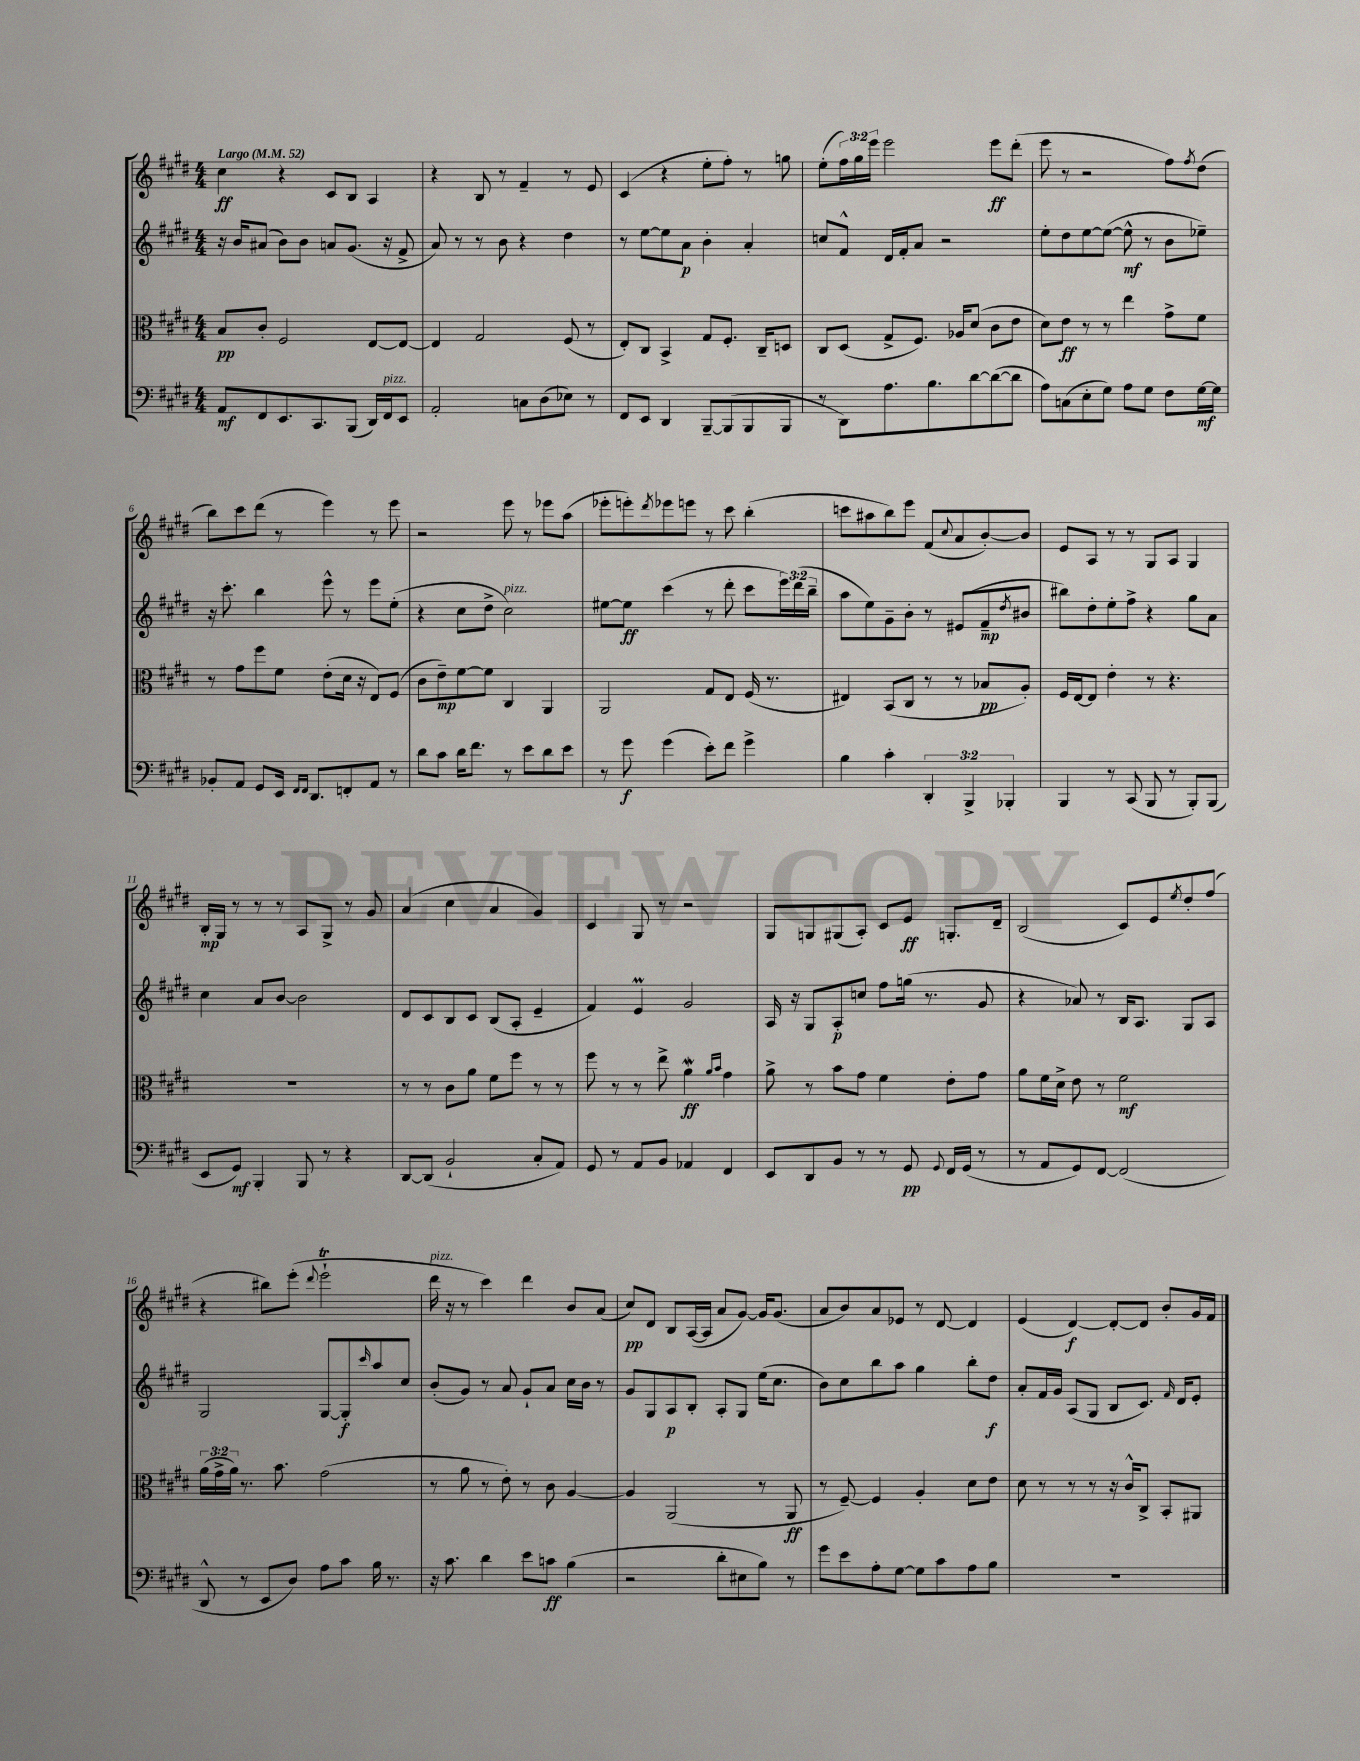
<<
\new StaffGroup <<
\new Staff = "s0" {
    \clef treble \key e \major \numericTimeSignature \time 4/4 \override Staff.TupletNumber.text = #tuplet-number::calc-fraction-text \tempo "Largo" 4 = 52
    cis''4\ff r4 cis'8 b8 a4 |
    r4 b8 r8 fis'4-- r8 e'8 |
    cis'4( r4 e''8-. fis''8-.) r8 g''8 |
    e''8-.( \tuplet 3/2 { fis''16) gis''16 e'''16 } e'''2 e'''8\ff dis'''8-.( |
    e'''8 r8 r2 fis''8) \acciaccatura { fis''8 } dis''8( |
    b''8) cis'''8 dis'''8( r8 e'''4) r8 e'''8 |
    r2 e'''8 r8 ees'''8 a''8( |
    ees'''8-. e'''8-.) \acciaccatura { dis'''8 } ees'''8 e'''8 r8 cis'''8 b''4-.( |
    c'''8 ais''8 b''8) e'''8 fis'8( \appoggiatura { cis''8 } a'8 b'8~-.) b'8 |
    e'8 a8 r8 r8 gis8 a8 gis4 |
    b16-.\mp gis16 r8 r8 r8 a8 gis8-> r8 gis'8 |
    a'4( cis''4 a'4 gis'4) |
    cis'4 gis8 r8 r2 |
    gis8 g8 gis8( a8-.) cis'8 e'8\ff g8.-. dis'16-- |
    b2( cis'8) e'8 \acciaccatura { e''8 } dis''8-. fis''8( |
    r4 bis''8) e'''8-.( \appoggiatura { dis'''8 } e'''2-!\trill |
    dis'''16^\markup { \italic "pizz." } r16 r8 cis'''4) dis'''4 b'8 a'8( |
    cis''8\pp) dis'8 b8 a16~( a16 a'8 gis'8~) gis'16 gis'8.( |
    a'8 b'8) a'8 ees'8 r8 dis'8~ dis'4 |
    e'4( dis'4~\f) dis'8~-. dis'8 b'8-. gis'16 fis'16 \bar "|." |
}
\new Staff = "s1" {
    \clef treble \key e \major \numericTimeSignature \time 4/4 \override Staff.TupletNumber.text = #tuplet-number::calc-fraction-text
    r16 b'16 ais'8( b'8) b'8 a'8 gis'8.( r16 fis'8-> |
    a'8) r8 r8 b'8 r4 dis''4 |
    r8 e''8~ e''8 a'8\p b'4-. a'4-. |
    c''8 fis'8-^ dis'16 fis'16-. a'8 r2 |
    e''8-. dis''8 e''8~ e''8~( e''8-^\mf r8 b'8 ees''8--) |
    r16 cis'''8.-. b''4 e'''8-^ r8 e'''8 e''8-.( |
    r4 cis''8 dis''8-> cis''2^\markup { \italic "pizz." }) |
    eis''8~ eis''8\ff cis'''4( r8 dis'''8-. cis'''8 \tuplet 3/2 { e'''16) dis'''16( b''16-- } |
    a''8 e''8) gis'8-- b'8-. r8 eis'8( fis'8--\mp \acciaccatura { dis''8 } bis'8 |
    bis''8) dis''8-. e''8-. fis''8-> r4 gis''8 a'8 |
    cis''4 a'8 b'8~ b'2 |
    dis'8 cis'8 b8 cis'8 b8( a8-. e'4-- |
    fis'4) e'4\prall gis'2 |
    a16 r16 gis8 a8-.\p c''8 fis''8 g''16( r8. gis'8 |
    r4 aes'8) r8 b16 a8. gis8 a8 |
    gis2 gis8~ gis8-.\f \grace { cis'''16 } a''8 cis''8 |
    b'8-.( gis'8) r8 a'8 gis'8-! a'8 cis''16 b'16 r8 |
    gis'8 gis8 a8\p b8-. a8-. gis8 e''16( cis''8. |
    b'8) cis''8 b''8 a''8 gis''4 b''8-. dis''8\f |
    a'8-. fis'16 gis'16 a8( gis8 b8 cis'8.) \grace { fis'16 } dis'16 e'8-. \bar "|." |
}
\new Staff = "s2" {
    \clef alto \key e \major \numericTimeSignature \time 4/4 \override Staff.TupletNumber.text = #tuplet-number::calc-fraction-text
    b8\pp cis'8-. fis2 e8~ e8~ |
    e4 gis2 fis8( r8 |
    e8-.) cis8 b,4-> gis8 fis8.-. cis16-- d8 |
    cis8 dis8( gis8-> fis8.) aes16 dis'8( cis'8 e'8 |
    dis'8) e'8\ff r8 r8 e''4 gis'8-> fis'8 |
    r8 gis'8 fis''8 fis'8 e'8-.( dis'16 r16 e8) fis8( |
    cis'8 e'8--\mp) fis'8~ fis'8 cis4 a,4 |
    a,2 gis8 e8 fis16( r8. |
    eis4) b,8( cis8 r8 r8 bes8\pp a8-.) |
    fis16 e16~ e8 e'4-. r8 r4. |
    R1 |
    r8 r8 cis'8 a'8 fis'8 fis''8 r8 r8 |
    fis''8 r8 r8 e''8-> a'4\mordent\ff \grace { a'16 b'16 } gis'4 |
    a'8-> r8 b'8 gis'8 fis'4 e'8-. gis'8 |
    a'8 fis'16 dis'16-> e'8 r8 fis'2\mf |
    \tuplet 3/2 { a'16( gis'16-> a'16) } r8. b'8. gis'2( |
    r8 a'8 r8 e'8-.) r8 cis'8 a4~ |
    a4 a,2( r8 a,8\ff |
    r8 fis8~--) fis4 a4-. dis'8 e'8 |
    dis'8 r8 r8 r8 r16 cis'16-^ cis8-> b,8-. ais,8 \bar "|." |
}
\new Staff = "s3" {
    \clef bass \key e \major \numericTimeSignature \time 4/4 \override Staff.TupletNumber.text = #tuplet-number::calc-fraction-text
    a,8\mf fis,8 e,8. cis,8. b,,8( dis,16) fis,16^\markup { \italic "pizz." } e,8 |
    a,2-. c8 dis8( ees8) r8 |
    fis,8 e,8 dis,4 b,,8~-- b,,8( b,,8 b,,8 |
    r8 dis,8) a8. b8. dis'8~ dis'8~( dis'8 |
    a8) c8( e8-. gis8) a8 gis8 fis8 gis16~\mf gis16 |
    bes,8-. a,8 gis,8 e,16 \grace { fis,16 fis,16 } dis,8. f,8-. a,8 r8 |
    dis'8 cis'8 dis'16 fis'8. r8 e'8 dis'8 e'8 |
    r8 gis'8\f gis'4( e'8-.) fis'8 gis'4-> |
    b4 cis'4-. \tuplet 3/2 { dis,4-. b,,4-> bes,,4-. } |
    b,,4 r8 cis,8( b,,8 r8 b,,8-.) b,,8( |
    e,8 gis,8\mf) b,,4-. b,,8 r8 r4 |
    dis,8~ dis,8( b,2-! cis8-. a,8) |
    gis,8 r8 a,8 b,8 aes,4 fis,4 |
    e,8 dis,8 b,8 r8 r8 gis,8\pp \appoggiatura { gis,8 } fis,16 gis,16( r8 |
    r8 a,8 gis,8) fis,8~ fis,2( |
    dis,8-^ r8 e,8 dis8) a8 cis'8 b16 r8. |
    r16 cis'8. dis'4 e'8 c'8\ff b4( |
    r2 dis'8-. eis8 b8) r8 |
    gis'8 e'8 a8-. gis8~ gis8 cis'8 a8 b8 |
    r1 \bar "|." |
}
>>
>>
